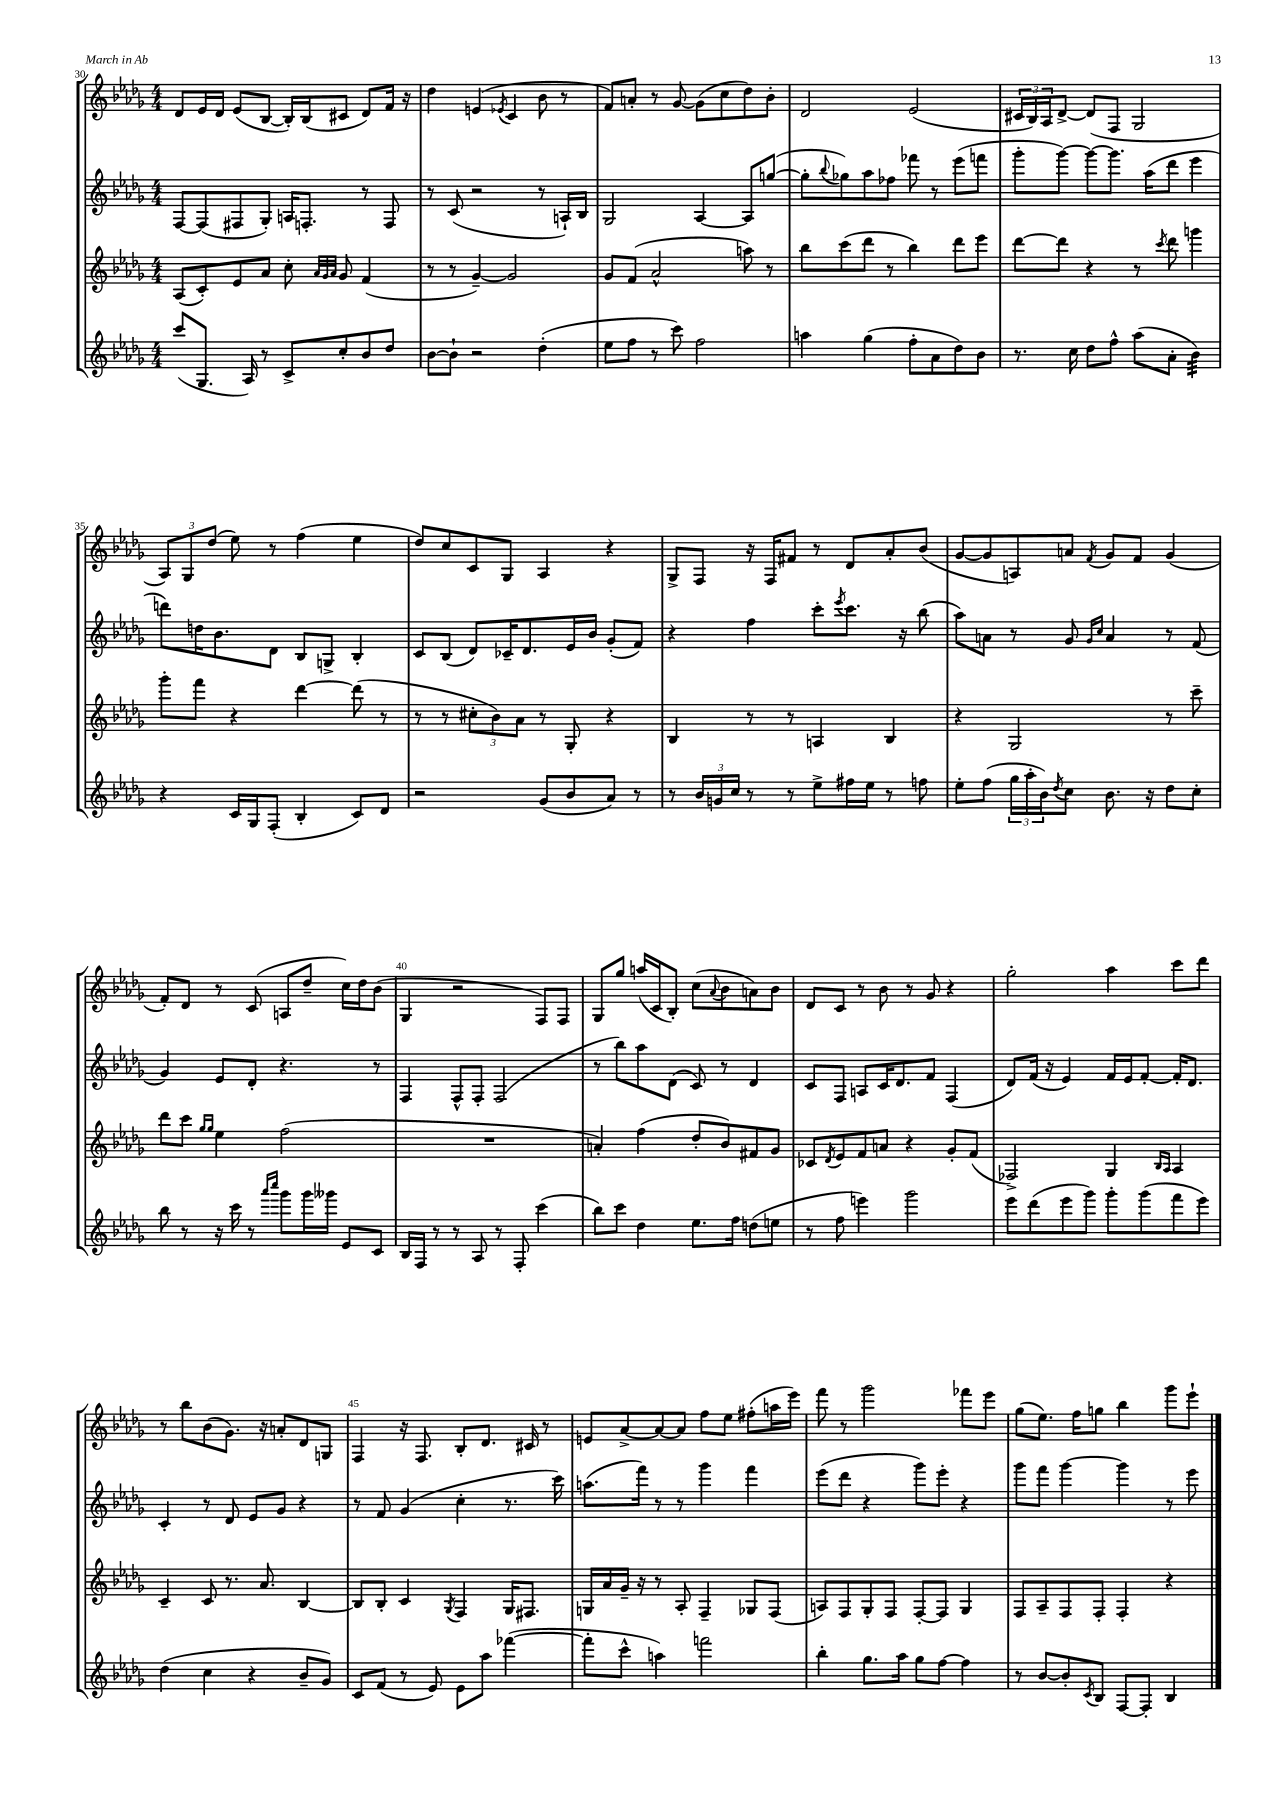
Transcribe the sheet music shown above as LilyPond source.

<<
\new StaffGroup <<
\new Staff = "s0" {
    \clef treble \key des \major \numericTimeSignature \time 4/4
    des'8 ees'16 des'16 ees'8( bes8~ bes16-.) bes16( cis'8 des'8) f'16 r16 |
    des''4 e'4( \acciaccatura { ees'8 } c'4 bes'8 r8 |
    f'8) a'8-. r8 ges'8~ ges'8( c''8 des''8) bes'8-. |
    des'2 ees'2( |
    \tuplet 3/2 { cis'16 bes16) aes16 } des'8~-> des'8( f8 ges2 |
    \tuplet 3/2 { aes8) ges8 des''8( } ees''8) r8 f''4( ees''4 |
    des''8) c''8 c'8 ges8 aes4 r4 |
    ges8-> f8 r16 f16 fis'8 r8 des'8 aes'8-. bes'8( |
    ges'8~ ges'8 a8) a'8 \acciaccatura { f'8 } ges'8 f'8 ges'4( |
    f'8-.) des'8 r8 c'8( a8 des''8-- c''16) des''16 bes'8( |
    ges4 r2 f8) f8 |
    ges8 ges''8 a''16( c'16 bes8-.) c''8( \appoggiatura { aes'8 } bes'8 a'8) bes'8 |
    des'8 c'8 r8 bes'8 r8 ges'8 r4 |
    ges''2-. aes''4 c'''8 des'''8 |
    r8 bes''8 bes'8( ges'8.) r16 a'8-. des'8 g8 |
    f4 r16 f8. bes8-. des'8. cis'16 r8 |
    e'8 aes'8~-> aes'8~ aes'8 f''8 ees''8 fis''8-.( a''16 ees'''16) |
    f'''8 r8 ges'''2 fes'''8 ees'''8 |
    ges''8( ees''8.) f''16 g''8 bes''4 ges'''8 ees'''8-! \bar "|." |
}
\new Staff = "s1" {
    \clef treble \key des \major \numericTimeSignature \time 4/4
    f8~ f8( fis8 ges8-.) a16 f8.-. r8 f8 |
    r8 c'8( r2 r8 a16-!) bes16 |
    ges2 aes4~ aes8 g''8~( |
    g''8-. \appoggiatura { bes''8 } ges''8) aes''8 fes''8 fes'''8 r8 ees'''8( f'''8 |
    ges'''8-. ges'''8~) ges'''8~ ges'''8. aes''16( des'''8 ees'''4 |
    d'''8) d''16 bes'8. des'8 bes8 g8-> bes4-. |
    c'8 bes8( des'8) ces'16-- des'8. ees'16 bes'16 ges'8-.( f'8) |
    r4 f''4 c'''8-. \acciaccatura { ees'''8 } c'''8. r16 bes''8( |
    aes''8) a'8 r8 ges'8 \grace { ges'16 c''16 } a'4 r8 f'8( |
    ges'4) ees'8 des'8-. r4. r8 |
    f4 f8-^ f8-. f2( |
    r8 bes''8) aes''8 des'8( c'8) r8 des'4 |
    c'8 f8 a8 c'16 des'8. f'8 f4( |
    des'8) f'16( r16 ees'4) f'16 ees'16 f'8~-. f'16-. des'8. |
    c'4-. r8 des'8 ees'8 ges'8 r4 |
    r8 f'8 ges'4( c''4-. r8. c'''16) |
    a''8.( f'''16) r8 r8 ges'''4 f'''4 |
    ees'''8( des'''8 r4 ges'''8) ees'''8-. r4 |
    ges'''8 f'''8 ges'''4~ ges'''4 r8 ees'''8 \bar "|." |
}
\new Staff = "s2" {
    \clef treble \key des \major \numericTimeSignature \time 4/4
    aes8( c'8-.) ees'8 aes'8 c''8-. \grace { aes'32 ges'32 aes'32 } ges'8 f'4( |
    r8 r8 ges'4~--) ges'2 |
    ges'8 f'8( aes'2-^ a''8) r8 |
    bes''8 c'''8( des'''8 r8 bes''4) des'''8 ees'''8 |
    des'''8~ des'''8 r4 r8 \acciaccatura { c'''8 } des'''8 g'''4 |
    ges'''8-. f'''8 r4 des'''4~ des'''8( r8 |
    r8 r8 \tuplet 3/2 { cis''8-. bes'8) aes'8 } r8 ges8-. r4 |
    bes4 r8 r8 a4 bes4 |
    r4 ges2 r8 c'''8-- |
    des'''8 c'''8 \grace { ges''16 ges''16 } ees''4 f''2( |
    R1 |
    a'4-.) f''4( des''8-. bes'8) fis'8 ges'8 |
    ces'8 \acciaccatura { des'8 } ees'8 f'8 a'8 r4 ges'8-. f'8( |
    fes2->) ges4 \grace { bes16 aes16 } aes4 |
    c'4-- c'8 r8. aes'8. bes4~ |
    bes8 bes8-. c'4 \acciaccatura { ges8 } f4 ges16 fis8. |
    g16 aes'16 ges'16-- r16 r8 aes8-. f4-- ges8 f8( |
    a8) f8 ges8-. f8 f8~-. f8 ges4 |
    f8 aes8-- f8 f8-. f4-. r4 \bar "|." |
}
\new Staff = "s3" {
    \clef treble \key des \major \numericTimeSignature \time 4/4
    c'''8( ges8. aes16) r8 c'8-> c''8-. bes'8 des''8 |
    bes'8~ bes'8-! r2 des''4-.( |
    ees''8 f''8 r8 c'''8) f''2 |
    a''4 ges''4( f''8-. aes'8 des''8) bes'8 |
    r8. c''16 des''8 f''8-^ aes''8( aes'8-. bes'4:32) |
    r4 c'16 ges16 f8-.( bes4-. c'8) des'8 |
    r2 ges'8( bes'8 aes'8) r8 |
    r8 \tuplet 3/2 { bes'16 g'16 c''16 } r8 r8 ees''8-> fis''16 ees''16 r8 f''8 |
    ees''8-. f''8( \tuplet 3/2 { ges''16 aes''16-. bes'16) } \acciaccatura { des''8 } c''8 bes'8. r16 des''8 c''8-. |
    bes''8 r8 r16 c'''16 r8 \grace { aes'''16 c''''16 } ges'''8 ges'''16 geses'''16 ees'8 c'8 |
    bes16 f16 r8 r8 aes8 r8 f8-. c'''4( |
    bes''8) c'''8 des''4 ees''8. f''16 d''8( e''8 |
    r8 f''8 e'''4) ges'''2 |
    ees'''8 des'''8( ees'''8 ges'''8) ges'''8-. ges'''8( f'''8 ees'''8) |
    des''4( c''4 r4 bes'8-- ges'8) |
    c'8 f'8( r8 ees'8) ees'8 aes''8 fes'''4~( |
    fes'''8-. c'''8-^ a''4) f'''2 |
    bes''4-. ges''8. aes''16 ges''8 f''8~ f''4 |
    r8 bes'8~ bes'8-. \acciaccatura { c'8 } bes8 f8~ f8-. bes4 \bar "|." |
}
>>
>>
\layout { \context { \Score currentBarNumber = #30 \override BarNumber.break-visibility = ##(#f #t #t) barNumberVisibility = #(every-nth-bar-number-visible 5) } }
